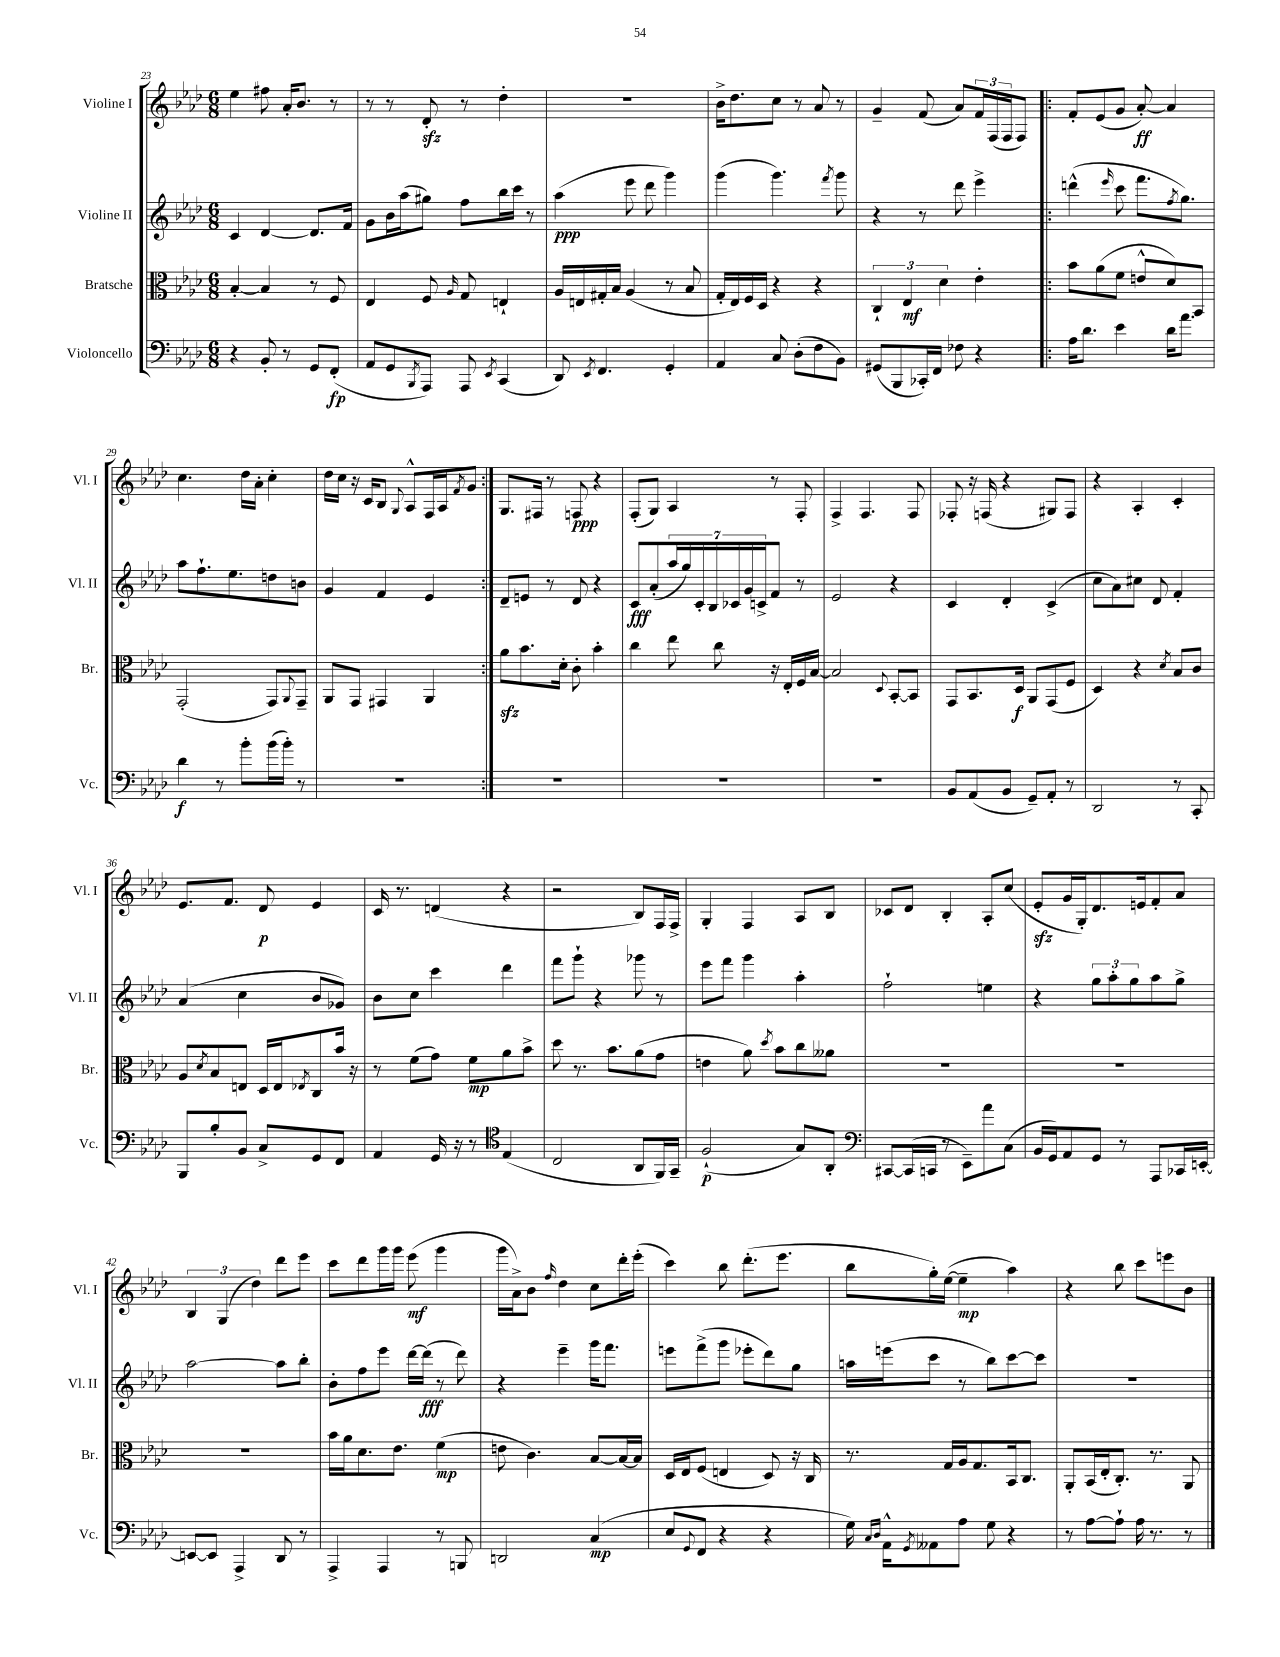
<<
\new StaffGroup <<
\new Staff = "s0" \with { instrumentName = "Violine I" shortInstrumentName = "Vl. I" } {
    \clef treble \key aes \major \numericTimeSignature \time 6/8
    ees''4 fis''8 aes'16-. bes'8. r8 |
    r8 r8 des'8-.\sfz r8 des''4-. |
    R2. |
    bes'16-> des''8. c''8 r8 aes'8 r8 |
    g'4-- f'8( aes'8) \tuplet 3/2 { f'16 f16( f16 } f8) |
    \repeat volta 2 { f'8-. ees'8( g'8 aes'8~-.\ff) aes'4 |
    c''4. des''16 aes'16-. c''4-. |
    des''16 c''16 r16 c'16 bes8 \appoggiatura { g8 } aes8-^ f16 aes16 \acciaccatura { f'8 } g'8 | }
    g8. fis16 r8 f8\ppp r4 |
    f8-.( g8) aes4 r8 f8-. |
    f4-> f4. f8 |
    fes8-. r16 f16( r4 gis8) f8 |
    r4 aes4-. c'4-. |
    ees'8. f'8. des'8\p ees'4 |
    c'16 r8. d'4( r4 |
    r2 bes8) f16 f16-> |
    g4-. f4 aes8 bes8 |
    ces'8 des'8 bes4-. aes8-. c''8( |
    ees'8-.\sfz g'16 g16-.) des'8. e'16 f'8-. aes'8 |
    \tuplet 3/2 { bes4 g4( des''4) } des'''8 ees'''8 |
    c'''8 des'''8 g'''16 g'''16 ees'''8\mf( g'''4 |
    g'''16 aes'16->) bes'8 \grace { f''16 } des''4 c''8 des'''16-. ees'''16-.( |
    c'''4) bes''8 des'''8.-.( ees'''8. |
    bes''8 g''16-.) ees''16~( ees''4--\mp aes''4) |
    r4 bes''8 c'''8 e'''8 bes'8 \bar "|." |
}
\new Staff = "s1" \with { instrumentName = "Violine II" shortInstrumentName = "Vl. II" } {
    \clef treble \key aes \major \numericTimeSignature \time 6/8
    c'4 des'4~ des'8. f'16 |
    g'8 bes'16 aes''16( gis''8) f''8 bes''16 c'''16 r8 |
    aes''4\ppp( ees'''8 des'''8 g'''4) |
    g'''4( g'''4.) \acciaccatura { f'''8 } g'''8 |
    r4 r8 des'''8 ees'''4-> |
    \repeat volta 2 { d'''4-^( \grace { ees'''16 } c'''8 f'''8. \acciaccatura { f''8 } g''8.) |
    aes''8 f''8.-! ees''8. d''8 b'8 |
    g'4 f'4 ees'4 | }
    des'8-- e'8 r8 des'8 r4 |
    c'8\fff aes'8-.( \tuplet 7/4 { aes''16 g''16) c'16-. bes16 ces'16 g'16 c'16-> } f'8 r8 |
    ees'2 r4 |
    c'4 des'4-. c'4->( |
    c''8 aes'8) cis''8 des'8 f'4-. |
    aes'4( c''4 bes'8 ges'8) |
    bes'8 c''8 c'''4 des'''4 |
    f'''8 g'''8-! r4 ges'''8 r8 |
    ees'''8 f'''8 g'''4 aes''4-. |
    f''2-! e''4 |
    r4 \tuplet 3/2 { g''8 aes''8-. g''8 } aes''8 g''8-> |
    aes''2~ aes''8 bes''8-. |
    bes'8-. f''8 ees'''8 des'''16~ des'''16\fff( r8 des'''8) |
    r4 ees'''4-- g'''16 f'''8. |
    e'''8 f'''8->( g'''8 ees'''8-. des'''8) g''8 |
    a''16 e'''16( c'''8 r8 bes''8) c'''8~ c'''8 |
    R2. \bar "|." |
}
\new Staff = "s2" \with { instrumentName = "Bratsche" shortInstrumentName = "Br." } {
    \clef alto \key aes \major \numericTimeSignature \time 6/8
    bes4~-. bes4 r8 f8 |
    ees4 f8 \grace { aes16 } g8 e4-! |
    aes16 e16 gis16-. bes16 aes4( r8 bes8 |
    g16-. ees16) f16 des16 r4 r4 |
    \tuplet 3/2 { c4-! ees4\mf des'4 } ees'4-. |
    \repeat volta 2 { bes'8 aes'8( f'8 e'8-^ des'8) bes,8 |
    g,2-.( g,8) \appoggiatura { aes,8 } g,8-- |
    aes,8 g,8 gis,4 aes,4 | }
    aes'8\sfz bes'8. des'16-. c'8-. bes'4-. |
    c''4 ees''8 c''8 r16 ees16-. f16 bes16~ |
    bes2 \appoggiatura { des8 } bes,8~-. bes,8 |
    g,8 bes,8. des16\f aes,8 g,8( f8 |
    des4) r4 \acciaccatura { des'8 } bes8 c'8 |
    aes8 \acciaccatura { des'8 } bes8 e8 des16 e16 \acciaccatura { ees8 } c8 bes'16 r16 |
    r8 f'8( g'8) f'8\mp aes'8 bes'8-> |
    des''8 r8. bes'8. aes'8( g'8 |
    e'4 aes'8) \acciaccatura { des''8 } bes'8 c''8 aeses'8 |
    R2. |
    R2. |
    R2. |
    bes'16 aes'16 des'8. ees'8. f'4\mp( |
    e'8 c'4.) bes8~ bes16~ bes16 |
    des16 ees16 f8( e4 des8) r16 c16 |
    r8. g16 aes16 g8. bes,16 c8. |
    aes,8-. bes,16( ees16-. c8.-.) r8. aes,8 \bar "|." |
}
\new Staff = "s3" \with { instrumentName = "Violoncello" shortInstrumentName = "Vc." } {
    \clef bass \key aes \major \numericTimeSignature \time 6/8
    r4 bes,8-. r8 g,8 f,8-.\fp( |
    aes,8 g,8 \acciaccatura { bes,,8 } aes,,8) aes,,8 \acciaccatura { ees,8 } c,4( |
    des,8) \acciaccatura { ees,8 } f,4. g,4-. |
    aes,4 c8 des8-.( f8 bes,8) |
    gis,8( bes,,8 ces,16-.) f,16 fes8 r4 |
    \repeat volta 2 { aes16 des'8. ees'4 des'16 aes'8. |
    des'4\f r8 bes'8-. bes'16( bes'16-.) r8 |
    R2. | }
    R2. |
    R2. |
    R2. |
    bes,8 aes,8( bes,8 g,8--) aes,8-. r8 |
    des,2 r8 c,8-. |
    bes,,8 bes8-. bes,8 c8-> g,8 f,8 |
    aes,4 g,16 r16 r8 \clef tenor ees4( |
    c2 aes,8 f,16) g,16-- |
    f2-!\p( g8) aes,8-. |
    \clef bass cis,8~ cis,16( c,16 r8 ees,8--) aes'8 c8( |
    bes,16 g,16) aes,8 g,8 r8 aes,,8 ces,16 e,16~-. |
    e,8~ e,8 aes,,4-> des,8 r8 |
    aes,,4-> aes,,4 r8 b,,8 |
    d,2 c4\mp( |
    ees8 \appoggiatura { g,8 } f,8 r4 r4 |
    g16) \grace { c16 des16 } aes,16-^ \acciaccatura { g,8 } aeses,8 aes8 g8 r4 |
    r8 aes8~ aes8-! aes16 r8. r8 \bar "|." |
}
>>
>>
\layout { \context { \Score currentBarNumber = #23 } }
